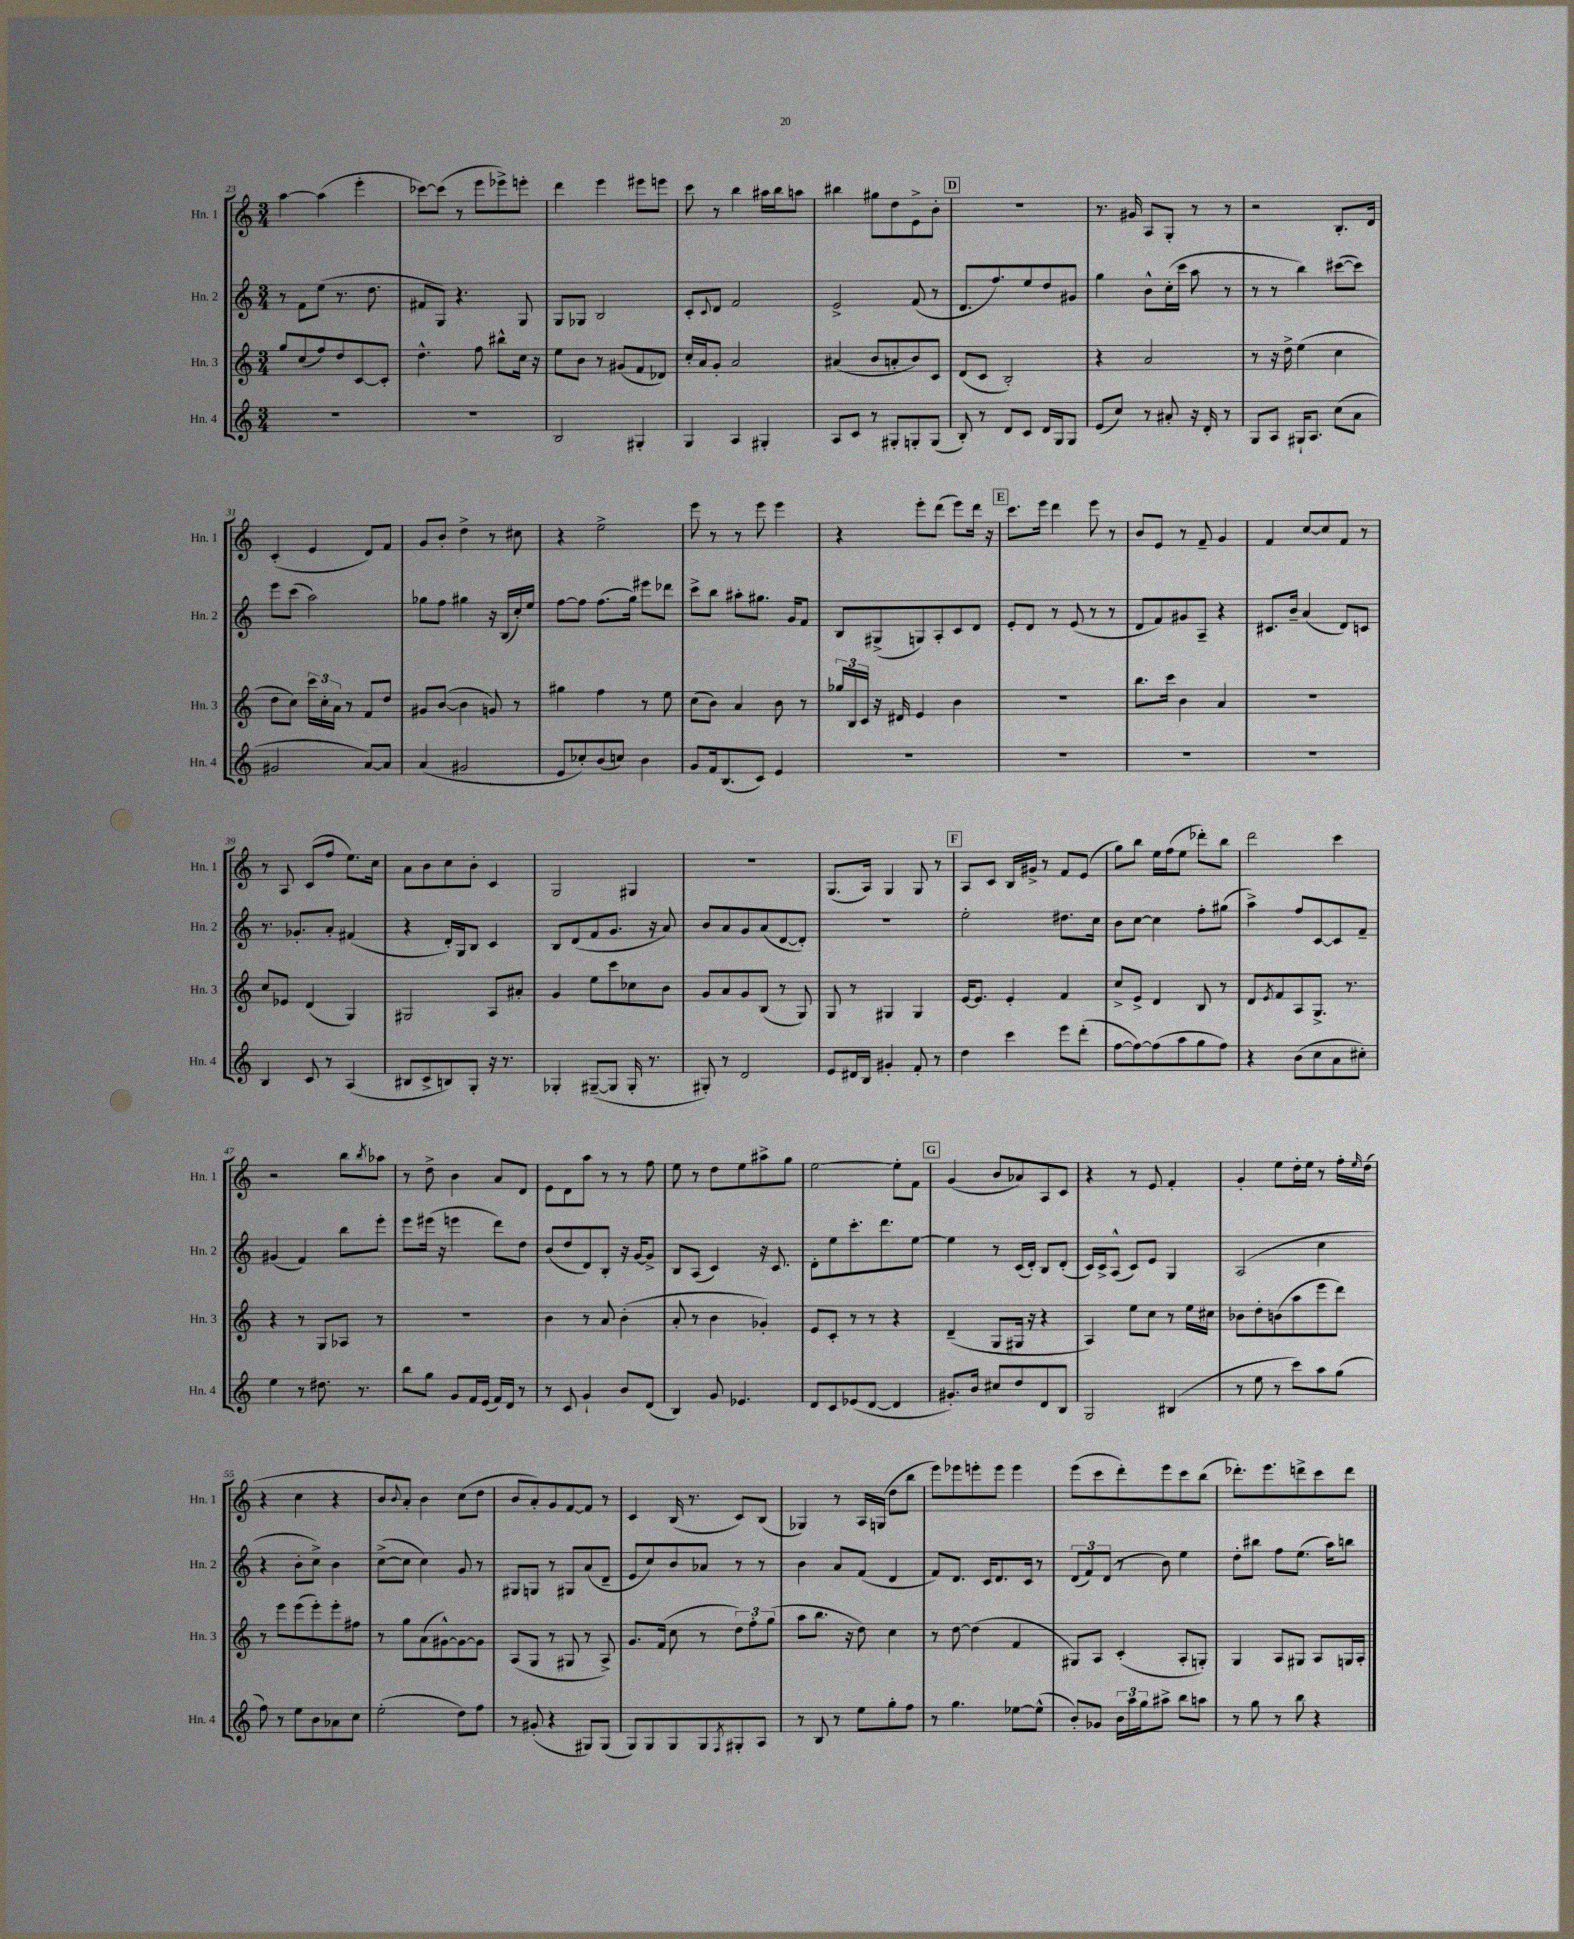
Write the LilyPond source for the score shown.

<<
\new StaffGroup <<
\new Staff = "s0" \with { instrumentName = "Hn. 1" shortInstrumentName = "Hn. 1" } {
    \clef treble \key c \major \numericTimeSignature \time 3/4
    a''4~ a''4( e'''4-. |
    ces'''8~) ces'''8( r8 e'''8 ees'''8->) e'''8-. |
    d'''4 e'''4 eis'''8 e'''8 |
    c'''8 r8 b''4 ais''16 b''16 a''8 |
    bis''4 gis''8 d''8 e'8-> b'8-. |
    \mark \markup { \box "D" } r2. |
    r8. gis'16 a8 g8-. r8 r8 |
    r2 b8.-. d'16 |
    c'4-.( e'4 d'8) f'8 |
    g'8 b'8-. d''4-> r8 cis''8 |
    r4 e''2-> |
    e'''8 r8 r8 e'''8 e'''4 |
    r4 e'''8-. d'''8( e'''8) d'''16 r16 |
    \mark \markup { \box "E" } c'''8. e'''16 d'''4 e'''8 r8 |
    b'8 e'8 r8 f'8-- g'4 |
    f'4 c''8~ c''8 f'8 r8 |
    r8 a8 c'8( f''8 e''8.) c''16 |
    a'8 b'8 c''8 b'8-. c'4 |
    g2 gis4 |
    R2. |
    g8.( a16) g4 g8 r8 |
    \mark \markup { \box "F" } a8 c'8 b16 gis'16-> r8 f'8 e'8( |
    g''8) b''8 e''16 f''16( e''8 des'''8-.) b''8 |
    d'''2 c'''4 |
    r2 b''8 \acciaccatura { b''8 } aes''8 |
    r8 d''8-> b'4 a'8 d'8 |
    e'8 d'8 a''8 r8 r8 f''8 |
    e''8 r8 d''8 e''8 ais''8-> g''8 |
    e''2~ e''8-. f'8 |
    \mark \markup { \box "G" } g'4( b'8 aes'8) a8 c'8 |
    r4 r8 e'8 f'4-. |
    g'4-. e''8 d''16-. e''16 r8 f''16-. \grace { e''16 } d''16( |
    r4 c''4 r4 |
    b'8 \appoggiatura { b'8 } a'8-.) b'4 c''8( d''8 |
    b'8 a'8-.) g'8 f'8~ f'8 r8 |
    c'4 b16( r8. c'8) b8( |
    ges4) r8 a16 g16( d''8 b''8 |
    e'''8) ees'''8 e'''8-. e'''8 e'''4 |
    e'''8( c'''8 d'''8-.) e'''8 c'''8 b''8( |
    des'''8.-.) e'''8. d'''8-> c'''8 d'''8 \bar "|." |
}
\new Staff = "s1" \with { instrumentName = "Hn. 2" shortInstrumentName = "Hn. 2" } {
    \clef treble \key c \major \numericTimeSignature \time 3/4
    r8 f'8 e''8( r8. d''8. |
    fis'8 g8) r4. g8 |
    g8 ges8 b2 |
    c'8-. \appoggiatura { c'8 } d'8 f'2 |
    e'2-> f'8( r8 |
    \mark \markup { \box "D" } d'8. f''8.) e''8 d''8 gis'8 |
    g''4 b'8-^ c''16-.( c'''16 a''8 r8 |
    r8 r8 b''4) cis'''8~( cis'''8) |
    e'''8 c'''8( a''2) |
    ges''8 f''8 gis''4 r16 b16( c''16-.) e''16 |
    f''8~ f''8 f''8.( g''16) eis'''8 des'''8 |
    c'''8-> b''8 ais''8-. gis''8. g'16 f'8 |
    b8 gis8->( g8) a8-. c'8 d'8 |
    \mark \markup { \box "E" } e'8-. d'8 r8 e'8( r8 r8 |
    d'8 f'8) gis'8 a8-- r4 |
    cis'8. b'16-- a'4( d'8) c'8 |
    r8. ges'8.-. a'8-. fis'4( |
    r4 d'16-.) g16 b8 c'4 |
    b8 d'8( f'8 g'8. r16 a'8) |
    b'8 a'8 g'8 a'8( d'8~ d'8-.) |
    R2. |
    \mark \markup { \box "F" } e''2-. dis''8. c''16 |
    b'8 c''8~ c''4 f''8-. gis''8( |
    a''4->) f''8 c'8~ c'8 f'8-- |
    gis'4( f'4) b''8 e'''8-. |
    e'''8 eis'''16( r16 e'''4 d'''8) d''8 |
    b'8( d''8 d'8) b8-. r16 g'16~ g'8-> |
    b8 a8( c'4) r16 c'8. |
    d'8-. e''8 c'''8.-. d'''8. e''8~ |
    \mark \markup { \box "G" } e''4 r8 c'16( d'16-.) b8 d'8-.( |
    c'16) c'16-> a8-^( c'8) e'8 g4 |
    a2( c''4 |
    r4 b'8-. c''8->) b'4 |
    c''8~->( c''8 c''4) g'8 r8 |
    gis8 g8 r8 gis8 a'8( d'8-- |
    e'8 c''8) b'8 aes'8 r8 r8 |
    b'4 a'8 f'8( d'4 |
    f'8) d'8. c'16 d'8. c'16 r8 |
    \tuplet 3/2 { d'8( f'8) d'8( } r8 b'8) e''4 |
    d''8-. bis''8 f''8 e''8.( a''16) b''8 \bar "|." |
}
\new Staff = "s2" \with { instrumentName = "Hn. 3" shortInstrumentName = "Hn. 3" } {
    \clef treble \key c \major \numericTimeSignature \time 3/4
    g''8 c''8( f''8) d''8 c'8~ c'8-. |
    d''4.-^ f''8 bis''8-^ c''16 r16 |
    e''8 b'8 r8 gis'8( f'8 des'8) |
    c''16-. a'16 g'8-. a'2 |
    ais'4( b'8 a'8-. b'8) c'8 |
    \mark \markup { \box "D" } d'8( c'8 b2-.) |
    r4 a'2 |
    r8 r16 d''16-> e''4( c''4 |
    d''8 c''8) \tuplet 3/2 { c'''16 c''16-. a'16 } r8 f'8 d''8 |
    gis'8 b'8~( b'4 g'8) r8 |
    gis''4 f''4 r8 e''8 |
    c''8( b'8) a'4 b'8 r8 |
    \tuplet 3/2 { ges''16 b16 c'16 } r16 dis'16 e'4 b'4 |
    \mark \markup { \box "E" } R2. |
    b''8. c'''16 b'4 a'4 |
    R2. |
    c''8 ees'8 d'4( g4) |
    gis2 a8 ais'8-. |
    g'4 e''8 c'''8 ces''8 b'8 |
    g'8 a'8 g'8 b8( r8 g8) |
    g8 r8 gis4 gis4 |
    \mark \markup { \box "F" } e'16~ e'8. e'4-. f'4 |
    c''8-> e'8-> d'4 b8 r8 |
    d'8 \acciaccatura { e'8 } f'8 a8 g8.-> r8. |
    r4 r8 g8 aes8 r8 |
    R2. |
    b'4 r8 a'8 b'4-.( |
    a'8-. r8 b'4 ges'4-.) |
    e'8 c'8-. r8 r8 r4 |
    \mark \markup { \box "G" } d'4--( g8 gis16 r16 r4 |
    a4) e''8 c''8 r8 e''16 cis''16 |
    bes'8 d''8-. b'8( a''8 e'''8 d'''8) |
    r8 e'''8 e'''8( e'''8-.) e'''8-. fis''8 |
    r8 g''8 a'8( gis'8~-^) gis'8~ gis'8 |
    a8( g8 r8 gis8 r8 a8->) |
    g'8. f'16( c''8 r8 \tuplet 3/2 { d''8) f''8-. g''8( } |
    a''8 b''8. r16 d''8) c''4 |
    r8 d''8~ d''4( f'4 |
    gis8) a8 c'4-.( a8-. g8-.) |
    g4 a8 gis8 a8 g16 a16-. \bar "|." |
}
\new Staff = "s3" \with { instrumentName = "Hn. 4" shortInstrumentName = "Hn. 4" } {
    \clef treble \key c \major \numericTimeSignature \time 3/4
    R2. |
    R2. |
    b2 gis4-. |
    g4 a4 gis4-. |
    a8 c'8 r8 gis8-. g8-. g8( |
    \mark \markup { \box "D" } b8-.) r8 d'8 c'8 d'16 g16 g8 |
    e'8( c''8) r8 ais'8-. r16 d'16-. r8 |
    g8 a8 gis16-! a8. c''8( a'8 |
    gis'2 a'8~) a'8 |
    a'4( gis'2 |
    e'8 ces''8-.) b'8( c''8) b'4 |
    g'8 f'16 b8.( c'8) e'4 |
    R2. |
    \mark \markup { \box "E" } R2. |
    R2. |
    R2. |
    b4 c'8 r8 a4( |
    bis8 c'8-> b8) g8-. r16 r8. |
    ges4-. gis8~--( gis8 gis16-. r8. |
    gis8-.) r8 d'2 |
    e'8 dis'16 b16 gis'4-. f'8-. r8 |
    \mark \markup { \box "F" } d''4 c'''4 e'''8 d'''8-.( |
    f''8~ f''8~) f''8( a''8 g''8 f''8) |
    r4 b'8( c''8 a'8 cis''8-.) |
    e''4 r8 dis''8. r8. |
    b''8 g''8 g'8 f'16 e'16( f'16) d'16 r8 |
    r8 c'8 g'4-! b'8 d'8( |
    b4) g'8 ees'4. |
    d'8 c'8 ees'8( d'8~ d'4 |
    \mark \markup { \box "G" } gis'8.-.) b'16 cis''8 d''8 d'8 b8 |
    g2 bis4( |
    r8 e''8 r8 c'''8) a''8 g''8( |
    f''8) r8 e''8 b'8 aes'8 c''8 |
    e''2-.( d''8) f''8 |
    r8 gis'8-.( r4 gis8) gis8( |
    g8) g8 g8 g8 \acciaccatura { f8 } gis8-. a8 |
    r8 b8 r8 e''8 g''8-. f''8 |
    r8 g''4. ees''8~ ees''8-^( |
    b'8-.) ges'8 \tuplet 3/2 { b'16 a''16 g''16 } ais''8-> b''8 a''8 |
    r8 g''8 r8 b''8 r4 \bar "|." |
}
>>
>>
\layout { \context { \Score currentBarNumber = #23 } }
